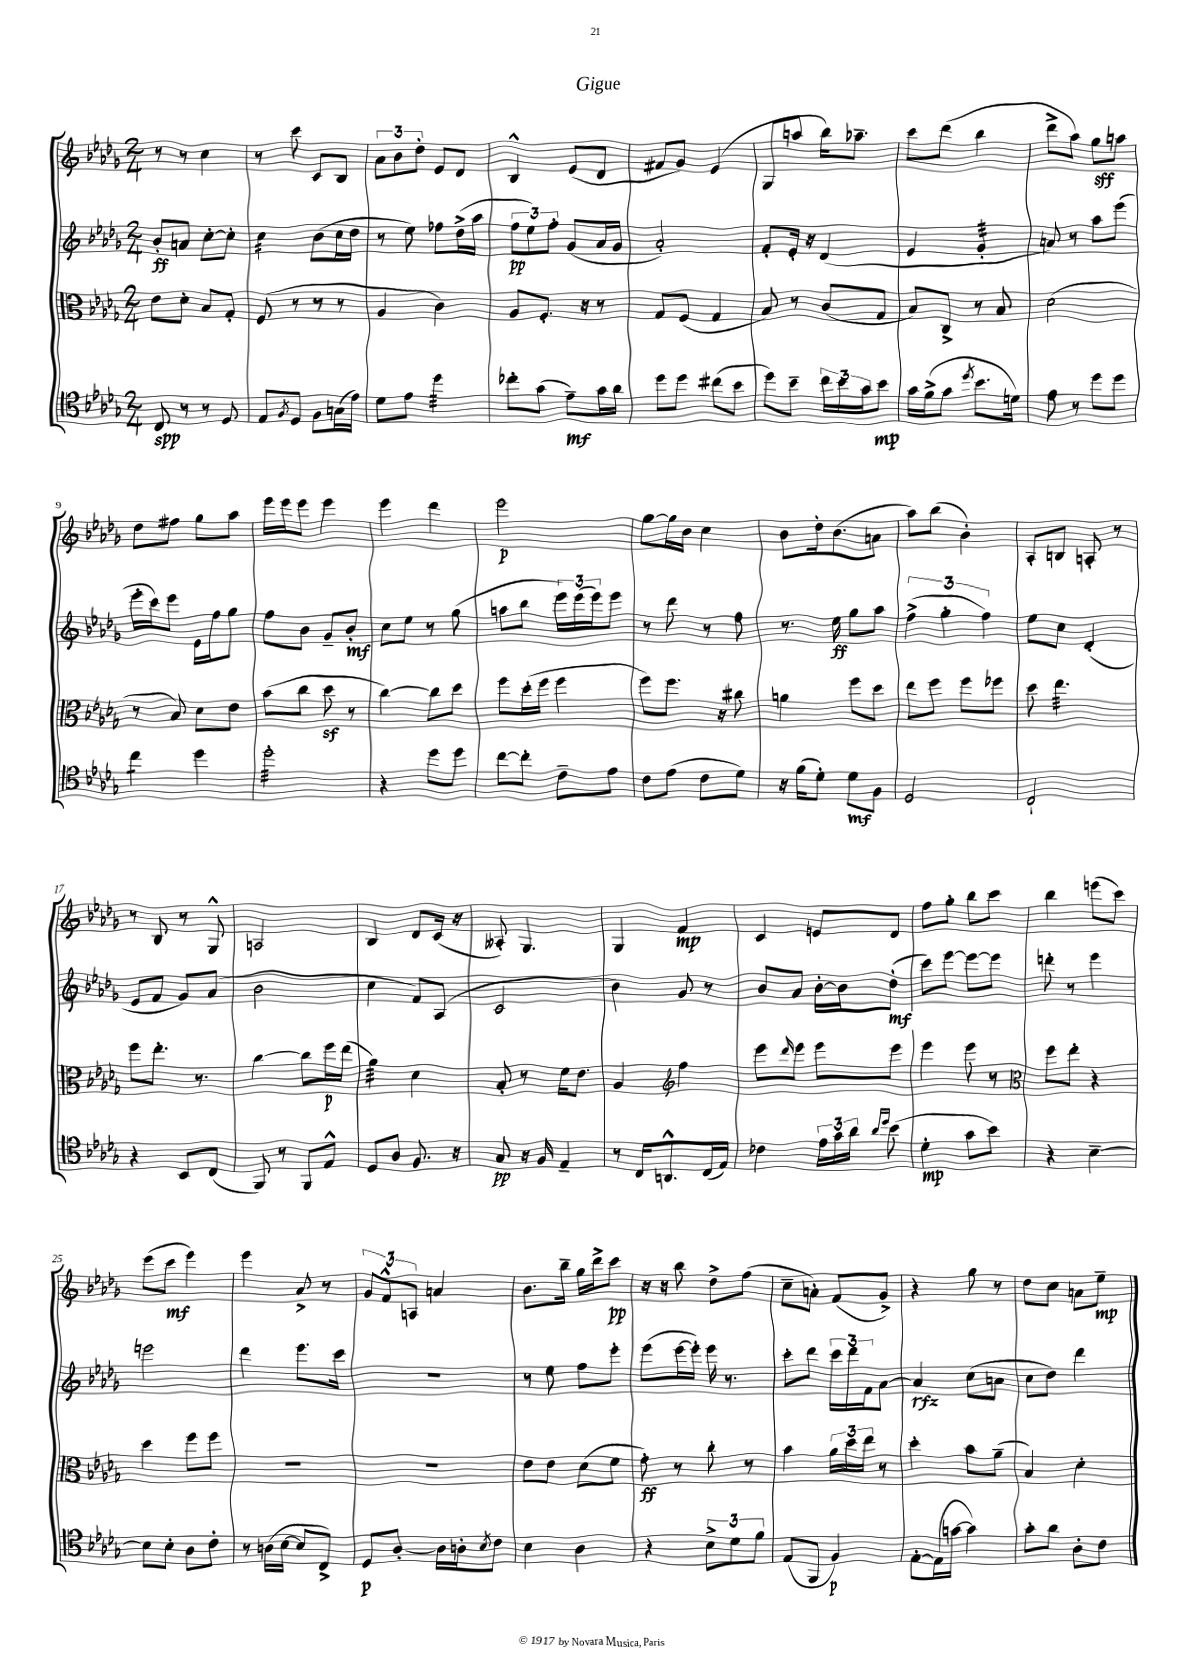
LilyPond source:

\header { title = "Gigue" }
<<
\new StaffGroup <<
\new Staff = "s0" {
    \clef treble \key des \major \numericTimeSignature \time 2/4
    r8 r8 c''4 |
    r8 c'''8 c'8 bes8 |
    \tuplet 3/2 { aes'8 bes'8 des''8-. } ees'8 des'8 |
    bes4-^ ees'8( des'8 |
    fis'8 ges'8) ees'4( |
    ges8 a''8 bes''16) aes''8.-- |
    c'''8 des'''8( bes''4 |
    des'''8-> aes''8) ges''8\sff a''8 |
    des''8 fis''8 ges''8 aes''8 |
    ees'''16 ees'''16 ees'''8 ees'''4 |
    ees'''4 des'''4 |
    ees'''2\p |
    ges''8~ ges''16 bes'16 c''4 |
    bes'8 des''16-. bes'8.( a'8 |
    aes''8) bes''8( bes'4-.) |
    aes8-. b8 a8-. r8 |
    r8 bes8 r8 ges8-^ |
    a2 |
    bes4 des'8 c'16( r16 |
    aeses8-.) ges4. |
    ges4 f'4\mp |
    c'4 e'8 des'8 |
    f''8 ges''8-. bes''8 c'''8 |
    bes''4 e'''8( c'''8) |
    ees'''8( c'''8\mf ees'''4) |
    ees'''4 aes'8-> r8 |
    \tuplet 3/2 { ges'8 f'8-^ a8 } a'4 |
    bes'8. bes''16-- ges''16 des'''16-> c'''8\pp |
    r16 r16 bes''8 des''8-> f''8( |
    c''8-- a'8-.) f'8( ges'8->) |
    r4 ges''8 r8 |
    des''8 c''8 a'8 ees''8--\mp \bar "|." |
}
\new Staff = "s1" {
    \clef treble \key des \major \numericTimeSignature \time 2/4
    bes'8-.\ff a'8 c''8~-. c''8-. |
    c''4:16 bes'8( c''16 des''16 |
    r8 ees''8) fes''8 des''16->( aes''16 |
    \tuplet 3/2 { f''8\pp ees''8) f''8-. } ges'8( aes'16 ges'16 |
    aes'2-.) |
    f'8-. ees'16-. r16 des'4( |
    ees'4 ges'4:32-. |
    a'8) r8 aes''8 ees'''8( |
    ees'''16-. c'''16) ees'''8 ees'16 f''16 ges''8 |
    f''8 bes'8 ges'8-- bes'8-.\mf |
    c''8 ees''8 r8 ges''8( |
    a''8 bes''8 \tuplet 3/2 { ees'''16) ees'''16( ees'''16) } ees'''8 |
    r8 des'''8 r8 f''8 |
    r8. ees''16\ff ges''8 aes''8 |
    \tuplet 3/2 { f''4->( ges''4-. f''4) } |
    ees''8 c''8 des'4-.( |
    ees'8 f'8 ges'8) aes'8( |
    bes'2 |
    c''4 f'8) aes8( |
    c'2 |
    bes'4) ges'8 r8 |
    bes'8 aes'8 bes'16~-. bes'16 des''8-.\mf( |
    c'''8) ees'''8~ ees'''8~ ees'''8 |
    d'''8-. r8 ees'''4 |
    e'''2 |
    des'''4 ees'''8. c'''16 |
    R2 |
    r8 ees''8 f''8 ees'''8-. |
    ees'''8( ees'''16~ ees'''16-.) ees'''16 r8. |
    c'''8-. des'''8 \tuplet 3/2 { c'''16 des'''16 f'16 } aes'8~ |
    aes'4\rfz c''8( a'8 |
    c''8 des''8) des'''4 \bar "|." |
}
\new Staff = "s2" {
    \clef alto \key des \major \numericTimeSignature \time 2/4
    ees'8 des'8-. bes8 ges8-. |
    f8( r8 r8 r8 |
    aes4 c'4) |
    aes8 f8.-. r16 r8 |
    ges8 f8( ges4 |
    bes8) r8 c'8( ges8 |
    bes8) c8-> r8 bes8 |
    des'2( |
    r8 bes8) des'8 ees'8 |
    bes'8( c''8 des''8\sf r8 |
    c''4~) c''8 des''8 |
    f''8 des''16-.( f''16 f''4 |
    f''8) f''8. r16 cis''8 |
    a'4 f''8 des''8 |
    ees''8 f''8 f''8 fes''8 |
    des''8 ees''4.:32 |
    f''8 ees''8.-. r8. |
    c''4~ c''8 f''16\p ees''16( |
    aes'4:32) des'4 |
    bes8-. r8 f'16 ees'8. |
    aes4 \clef treble f''4 |
    ees'''8 \grace { des'''16 } ees'''8 ees'''8 ees'''8 |
    ees'''4 ees'''8 r8 |
    \clef alto f''8 ees''8-. r4 |
    des''4 f''8 f''8 |
    R2 |
    R2 |
    ees'8 ees'8 des'8( f'8 |
    ges'8-.\ff) r8 c''8-. r8 |
    bes'4 \tuplet 3/2 { aes'16 des''16 ees''16 } r8 |
    des''4-. bes'8 aes'8--( |
    bes4) des'4-. \bar "|." |
}
\new Staff = "s3" {
    \clef tenor \key des \major \numericTimeSignature \time 2/4
    c8\spp r8 r8 des8 |
    ees8 \acciaccatura { f8 } des8 f8 g16( ees'16) |
    des'8 ees'8 des''4:32 |
    ces''8-. ges'8( ees'8--\mf) ges'16 aes'16 |
    des''8 des''8 cis''8( bes'8 |
    des''8) bes'8-- \tuplet 3/2 { c''16 bes'16 ges'16 } bes'8\mp |
    ges'16 f'16->( ges'8 \acciaccatura { des''8 } bes'8. d'16) |
    ees'8 r8 des''8 des''8 |
    c''4:8 des''4 |
    des''2:32-. |
    r4 des''8 des''8 |
    c''8~ c''8-. c'8-- ees'8 |
    c'8 ees'8( c'8 des'8) |
    r16 f'16( des'8-.) des'8\mf f8 |
    des2 |
    c2-! |
    r4 bes,8 c8( |
    f,8) r8 f,8 ees8-^ |
    des8 aes8 f8. r16 |
    ges8\pp r16 f16 ees4-- |
    r8 c16 a,8.-^ c16( ees16) |
    ces'4 \tuplet 3/2 { ees'16 ges'16 aes'16 } \grace { aes'16 des''16 } bes'8( |
    des'4-.\mp ges'8 bes'8) |
    r4 bes4~-- |
    bes8 bes8-. aes8 c'8-. |
    r8 a16( bes16~ bes8 c8->) |
    des8\p aes8~-. aes16 a16-. \acciaccatura { bes8 } c'8 |
    bes4 aes4 |
    r4 \tuplet 3/2 { bes8-> des'8 f'8 } |
    ees8( f,8 f4\p) |
    ees8~-. ees16( g'16~ g'4) |
    ges'8-. aes'8 aes8-. c'8 \bar "|." |
}
>>
>>
